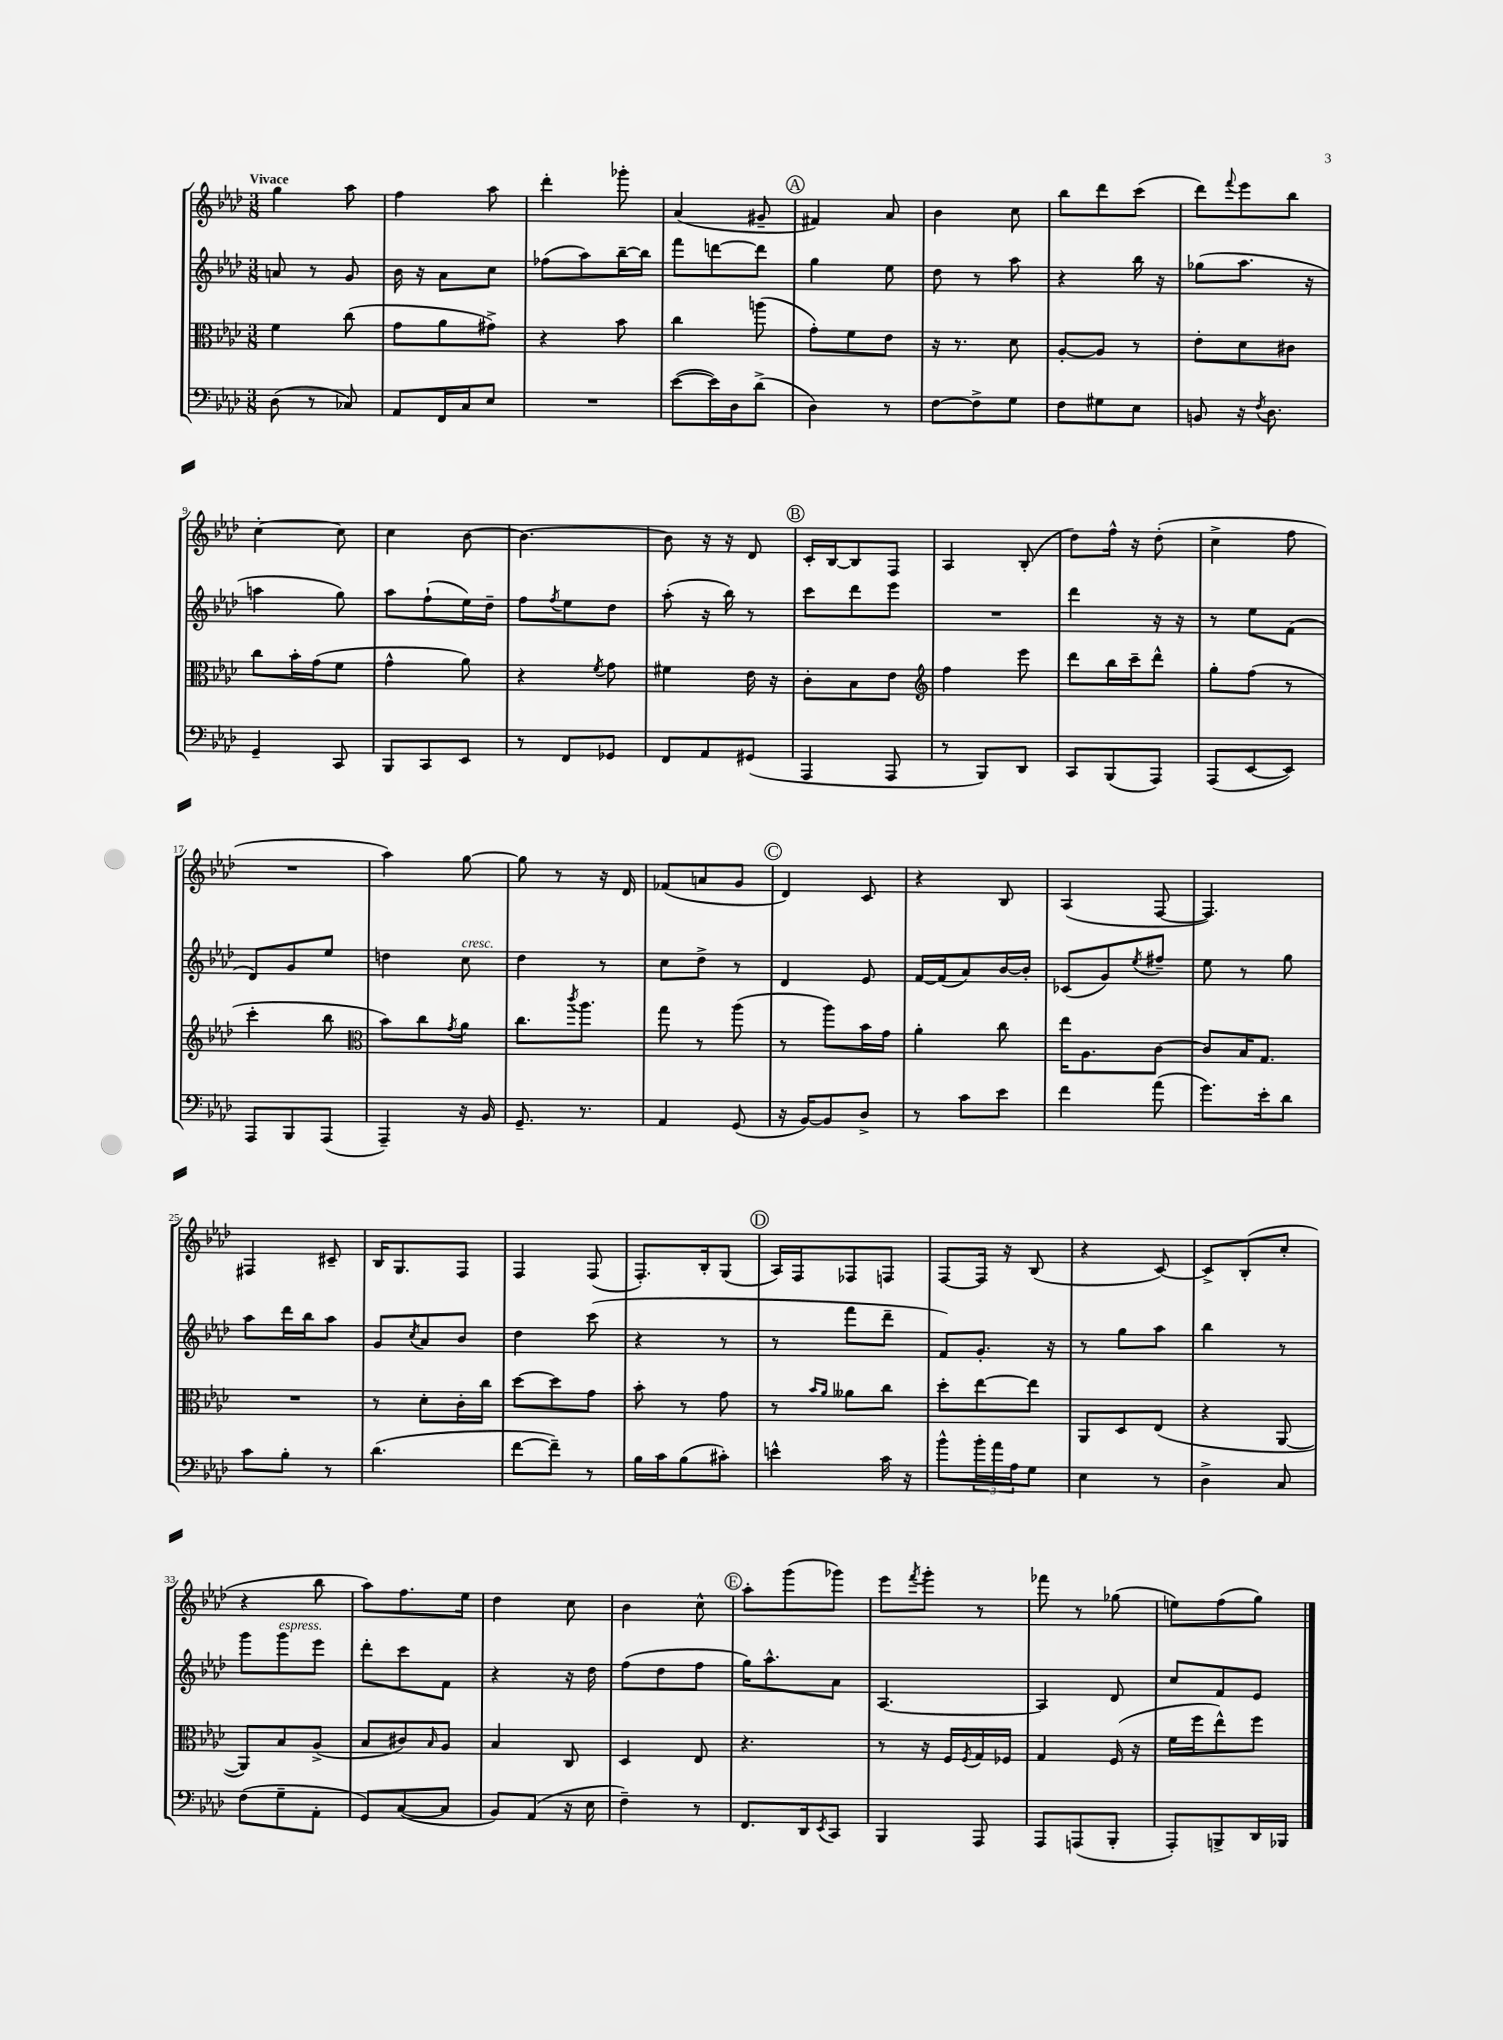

**kern	**kern	**kern	**kern
*staff4	*staff3	*staff2	*staff1
*clefF4	*clefC3	*clefG2	*clefG2
*k[b-e-a-d-]	*k[b-e-a-d-]	*k[b-e-a-d-]	*k[b-e-a-d-]
*M3/8	*M3/8	*M3/8	*M3/8
(8D-	4f	8a	4gg
8r	.	8r	.
8C-)	(8cc	8g	8aa-
=	=	=	=
8AA-	8g	16b-	4ff
.	.	16r	.
16FF	8a-	8a-	.
16C	.	.	.
8E-	8g#^)	8cc	8aa-
=	=	=	=
4.r	4r	(8ff-	4ddd-'
.	.	8aa-)	.
.	8b-	[16bb-~	8ggg-'
.	.	16bb-]	.
=	=	=	=
([8e-	4cc	8fff	(4a-
16e-])	.	[8ddd	.
16D-	.	.	.
(8d-^	(8aa	8ddd]	8g#~
=	=	=	=
4D-)	8g')	4gg	4f#)
.	8f	.	.
8r	8e-	8ee-	8a-
=	=	=	=
[8F	16r	8dd-	4b-
.	8.r	.	.
8F^]	.	8r	.
8G	8d-	8aa-	8cc
=	=	=	=
8F	[8A-'	4r	8bb-
8G#	8A-]	.	8ddd-
8E-	8r	16bb-	(8ccc
.	.	16r	.
=	=	=	=
8BB	8e-'	(8gg-	8ddd-)
.	.	.	8qqfff
16r	8d-	8.aa-	8eee-
8qF	.	.	.
8.D-	.	.	.
.	8c#	.	8bb-
.	.	16r	.
=	=	=	=
4GG~	8cc	4aa	[4cc'
.	16b-'	.	.
.	(16g	.	.
8CC	8f	8gg)	8cc]
=	=	=	=
8BBB-	4g^^	8aa-	4cc
8CC	.	(8ff`	.
8EE-	8a-)	16ee-)	[8b-
.	.	16dd-~	.
=	=	=	=
8r	4r	8ff	4.b-_
.	.	8qff	.
8FF	.	8ee-	.
.	8qf	.	.
8GG-	8g	8dd-	.
=	=	=	=
8FF	4f#	(8aa-'	8b-]
8AA-	.	16r	16r
.	.	16bb-)	16r
(8GG#	16e-	8r	8d-
.	16r	.	.
=	=	=	=
4AAA-	8c'	8ccc	16c'
.	.	.	[16B-
.	8B-	8ddd-	8B-]
8AAA-	8e-	8eee-	8F
=	=	=	=
*	*clefG2	*	*
8r	4ff	4.r	4A-
8BBB-)	.	.	.
8DD-	8eee-	.	(8B-'
=	=	=	=
8CC	8ddd-	4ddd-	8dd-)
(8BBB-	16bb-	.	16ff^^
.	16ccc~	.	16r
8AAA-)	8ddd-^^	16r	(8dd-'
.	.	16r	.
=	=	=	=
(8AAA-	8gg'	8r	4cc^
[8EE-	(8ff	8ee-	.
8EE-])	8r	(8f	8ff
=	=	=	=
8AAA-	4ccc'	8d-)	4.r
8BBB-	.	8g	.
(8AAA-	8bb-	8ee-	.
=	=	=	=
*	*clefC3	*	*
4AAA-~)	8b-)	4dd	4aa-)
.	8cc	.	.
.	8qg	.	.
16r	8a-	8cc	[8gg
16BB-	.	.	.
=	=	=	=
8.GG~	8.cc	4dd-	8gg]
.	.	.	8r
.	8qccc	.	.
8.r	8.aa-	.	.
.	.	8r	16r
.	.	.	16d-
=	=	=	=
4AA-	8gg	8cc	(8f-
.	8r	8dd-^	8a
(8GG	(8aa-	8r	8g
=	=	=	=
16r	8r	4d-	4d-)
[16BB-)	.	.	.
8BB-]	8aa-)	.	.
8D-^	16b-	8e-	8c
.	16g	.	.
=	=	=	=
8r	4a-'	[16f	4r
.	.	(16f]	.
8c	.	8a-)	.
8e-	8cc	[16b-	8B-
.	.	16b-']	.
=	=	=	=
4f	16ee-	(8c-	(4A-
.	8.A-	.	.
.	.	8g)	.
.	.	8qee-	.
(8a-	[8c	8ff#~	[8F
=	=	=	=
8.g)	8c]	8ee-	4.F])
.	16B-	8r	.
16e-'	8.G	.	.
8d-	.	8gg	.
=	=	=	=
8c	4.r	8aa-	4F#
8B-'	.	16ddd-	.
.	.	16bb-	.
8r	.	8aa-	8c#~
=	=	=	=
(4.d-	8r	8g	16B-
.	.	.	8.G
.	.	8qcc	.
.	8d-'	8a-	.
.	16c'	8b-	8F
.	16cc	.	.
=	=	=	=
[8f	[8dd-	4dd-	4F
8f~])	8dd-]	.	.
8r	8g	(8ccc	(8F
=	=	=	=
16B-	8b-'	4r	8.F')
16c	.	.	.
(8B-	8r	.	.
.	.	.	16B-'
8c#')	8g	8r	(8G
=	=	=	=
4e^^	8r	8r	16A-)
.	.	.	16F
.	16qqb-	.	.
.	16qqa-	.	.
.	8a--	8fff	8F-
16c	8cc	8ddd-~	8F
16r	.	.	.
=	=	=	=
8b-^^	8dd-'	8f)	[8F
24b-'	[8ee-	8.g'	16F]
24a-	.	.	.
.	.	.	16r
24A-	.	.	.
8G	8ee-]	.	(8B-
.	.	16r	.
=	=	=	=
4E-	8AA-	8r	4r
.	8D-	8gg	.
8r	(8E-	8aa-	[8c)
=	=	=	=
4D-^	4r	4bb-	8c^]
.	.	.	(8B-'
8C	[8AA-	8r	8cc'
=	=	=	=
(8F	8AA-])	8ggg	4r
8G~	8B-	8ggg	.
8AA-'	(8A-^	8eee-	8bb-
=	=	=	=
8GG)	8B-	8ddd-'	8aa-)
([8C	8c#)	8ccc	8.ff
.	16qqB-	.	.
8C]	8A-	8f	.
.	.	.	16ee-
=	=	=	=
8BB-)	4B-	4r	4dd-
(8AA-	.	.	.
16r	8C	16r	8cc
16E-	.	16dd-	.
=	=	=	=
4F~)	4D-	(8ff	4b-
.	.	8dd-	.
8r	8E-	8ff	8cc^^
=	=	=	=
8.FF	4.r	16gg)	8aa-'
.	.	8.aa-^^	.
.	.	.	(8ggg
16DD-	.	.	.
8qEE-	.	.	.
8CC	.	8a-	8ggg-)
=	=	=	=
4BBB-	8r	[4.A-	8eee-
.	.	.	8qfff
.	16r	.	8ggg'
.	16F	.	.
.	8qF	.	.
8AAA-	16G	.	8r
.	16F-	.	.
=	=	=	=
8AAA-	4G	4A-]	8fff-
(8AAA	.	.	8r
8BBB-'	(16F	8d-	(8gg-
.	16r	.	.
=	=	=	=
8AAA-')	16f	8cc	8ee)
.	16ff	.	.
8BBB^	8ee-^^)	8f	(8ff
16DD-	8ff	8e-	8gg)
16BBB-	.	.	.
==	==	==	==
*-	*-	*-	*-
